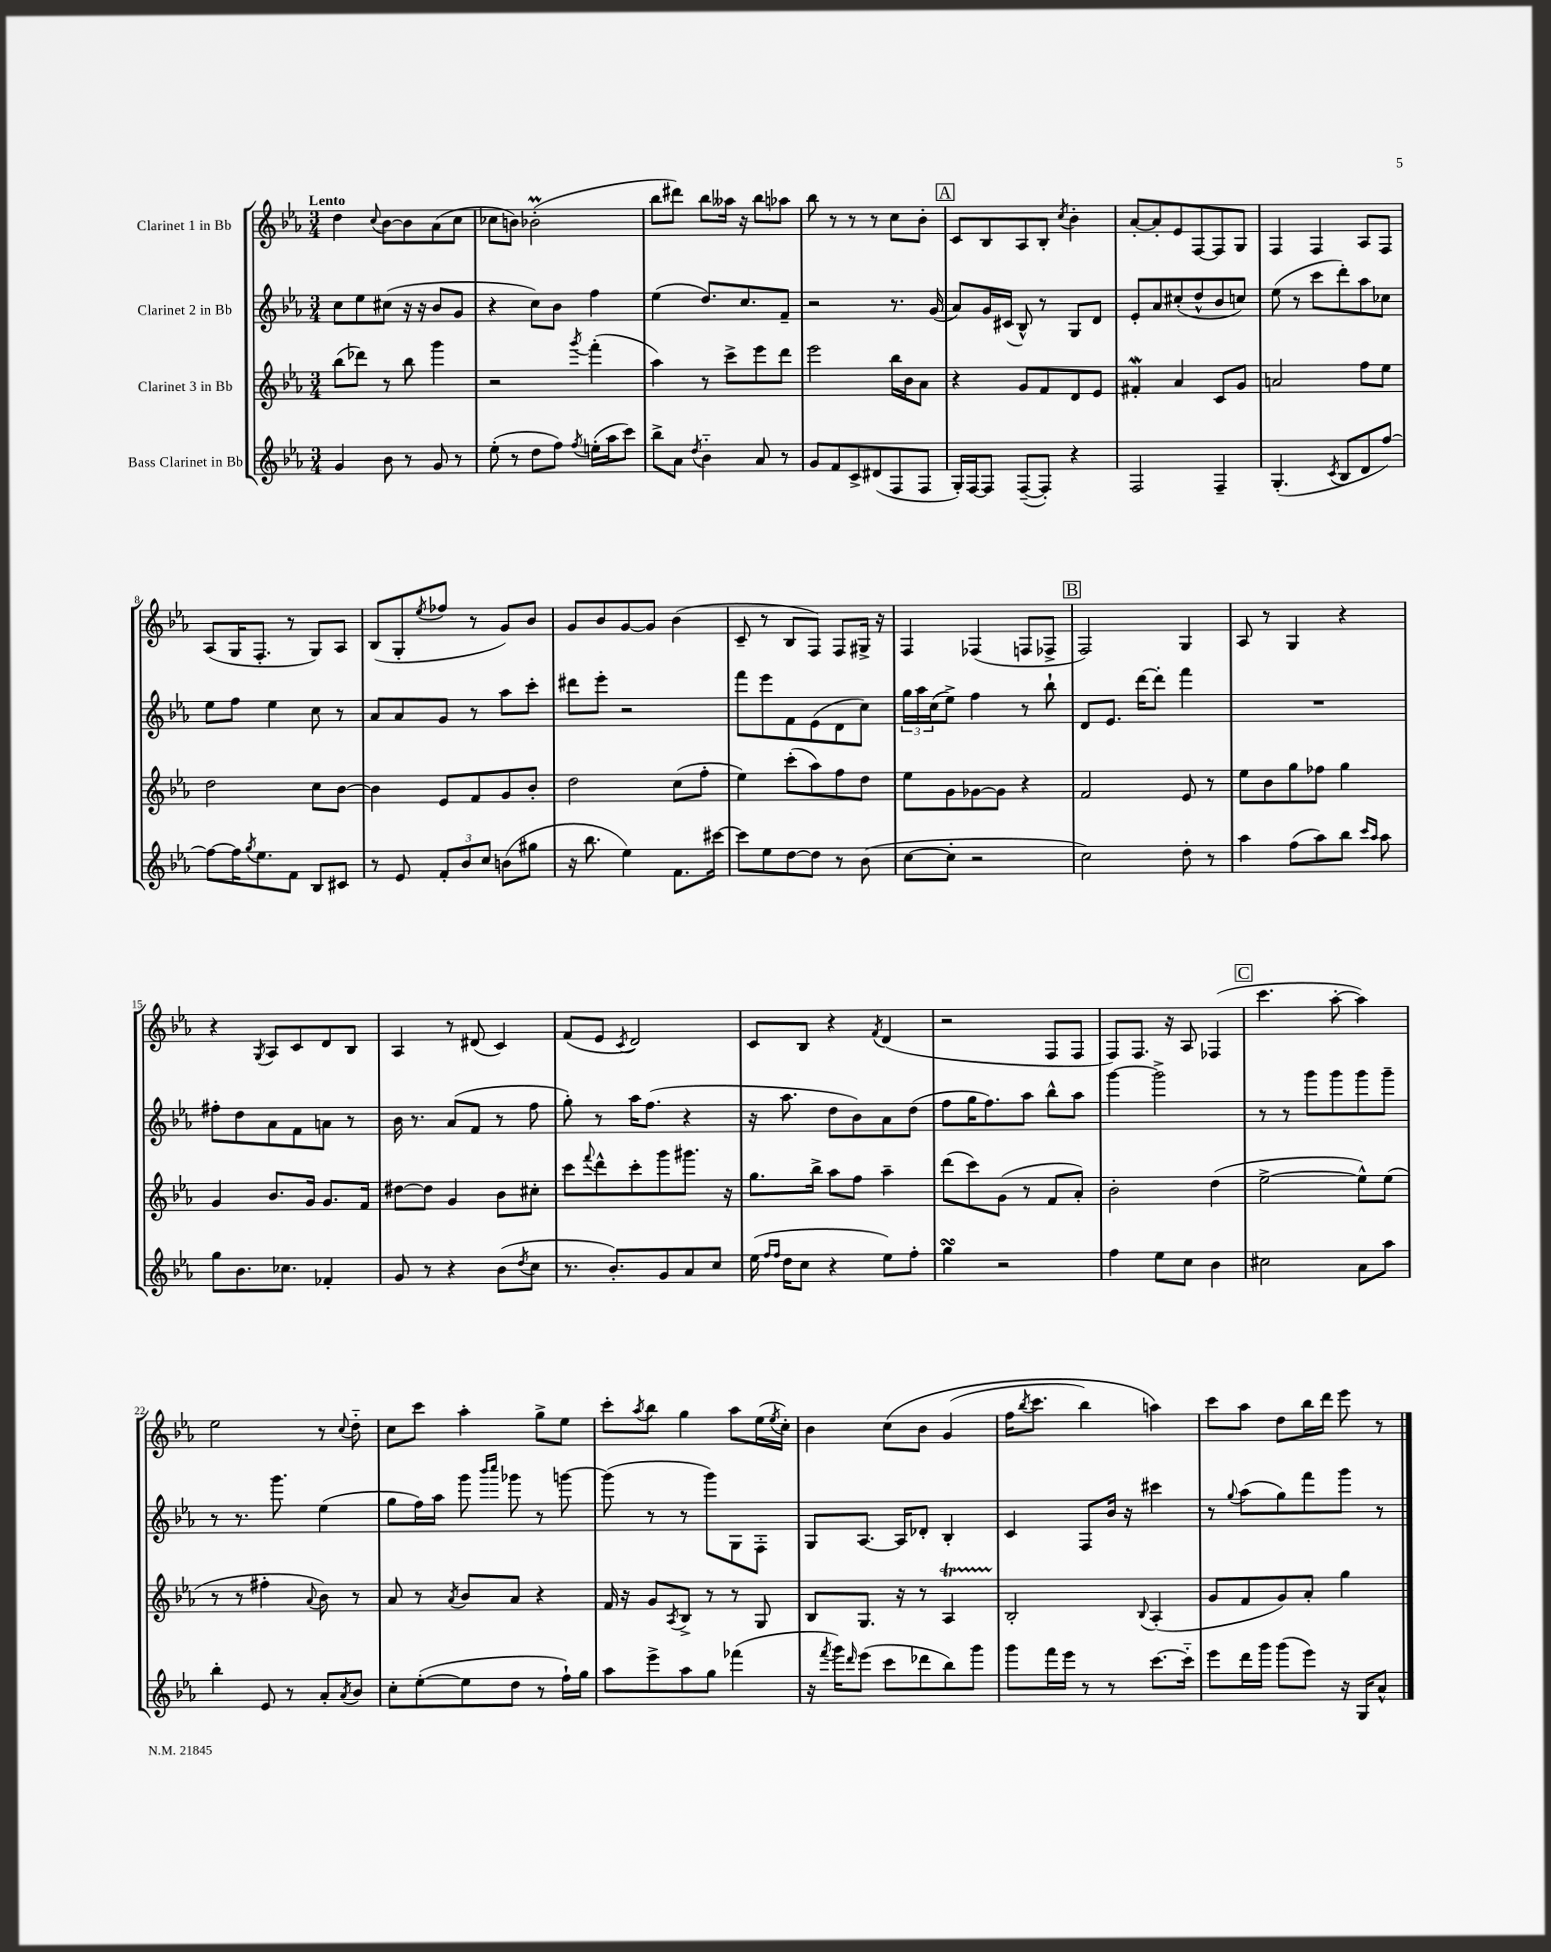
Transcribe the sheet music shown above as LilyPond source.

<<
\new StaffGroup <<
\new Staff = "s0" \with { instrumentName = "Clarinet 1 in Bb" } {
    \clef treble \key ees \major \numericTimeSignature \time 3/4 \tempo "Lento"
    d''4 \appoggiatura { c''8 } bes'8~ bes'8 aes'8( c''8 |
    ces''8 b'8) bes'2-.\prall( |
    bes''8 dis'''8) bes''8 aeses''16 r16 bes''8 aes''8 |
    bes''8 r8 r8 r8 c''8 bes'8-. |
    \mark \markup { \box "A" } c'8 bes8 aes8 bes8-. \acciaccatura { c''8 } bes'4-. |
    aes'8~-. aes'8-. ees'8 f8~ f8 g8 |
    f4 f4 aes8 f8 |
    aes8( g16 f8.-. r8 g8) aes8 |
    bes8( g8-. \acciaccatura { ees''8 } fes''8 r8 g'8) bes'8 |
    g'8 bes'8 g'8~ g'8 bes'4( |
    c'8-- r8 bes8 f8) f8 gis16-> r16 |
    f4 fes4( f8 fes8-> |
    \mark \markup { \box "B" } f2) g4 |
    aes8 r8 g4 r4 |
    r4 \acciaccatura { g8 } aes8 c'8 d'8 bes8 |
    aes4 r8 dis'8( c'4) |
    f'8( ees'8 \acciaccatura { c'8 } d'2) |
    c'8 bes8 r4 \acciaccatura { f'8 } d'4( |
    r2 f8 f8 |
    f8) f8. r16 aes8 fes4( |
    \mark \markup { \box "C" } c'''4. aes''8~-. aes''4) |
    ees''2 r8 \appoggiatura { c''8 } d''8-_ |
    c''8 c'''8 aes''4-. g''8-> ees''8 |
    c'''8-. \acciaccatura { aes''8 } bes''8 g''4 aes''8 ees''16( \acciaccatura { ees''8 } c''16-.) |
    bes'4 c''8\( bes'8 g'4( |
    f''16 \acciaccatura { bes''8 } c'''8. bes''4) a''4\) |
    c'''8 aes''8 d''8 bes''16 d'''16 ees'''8 r8 \bar "|." |
}
\new Staff = "s1" \with { instrumentName = "Clarinet 2 in Bb" } {
    \clef treble \key ees \major \numericTimeSignature \time 3/4
    c''8 ees''8 cis''8( r16 r16 bes'8 g'8 |
    r4 c''8) bes'8 f''4 |
    ees''4( d''8.) c''8. f'8-- |
    r2 r8. g'16( |
    \mark \markup { \box "A" } aes'8) g'16 cis'16( bes8-^) r8 g8 d'8 |
    ees'8-. aes'8 cis''8-.( d''8-^ bes'8 c''8) |
    ees''8( r8 c'''8 d'''8-.) aes''8 ces''8 |
    ees''8 f''8 ees''4 c''8 r8 |
    aes'8 aes'8 g'8 r8 aes''8 c'''8-. |
    dis'''8 ees'''8-. r2 |
    f'''8 ees'''8 f'8 ees'8( d'8 c''8) |
    \tuplet 3/2 { g''16 aes''16 c''16( } ees''8->) f''4 r8 bes''8-! |
    \mark \markup { \box "B" } d'8 ees'8. d'''16~ d'''8-. f'''4 |
    R2. |
    fis''8-. d''8 aes'8 f'8 a'8 r8 |
    bes'16 r8. aes'8( f'8 r8 f''8 |
    g''8-.) r8 aes''16 f''8.( r4 |
    r16 aes''8. d''8 bes'8) aes'8 d''8( |
    f''8 g''16 f''8.) aes''8 bes''8-^ aes''8 |
    g'''4~ g'''2-> |
    \mark \markup { \box "C" } r8 r8 g'''8 g'''8 g'''8 g'''8-- |
    r8 r8. g'''8. ees''4( |
    g''8 f''16) aes''16 g'''8 \grace { bes'''16 c''''16 } ges'''8 r8 g'''8~ |
    g'''8( r8 r8 g'''8) g8 f8-. |
    g8 aes8.~ aes16 des'8-. bes4-. |
    c'4 f8 bes'16 r16 cis'''4 |
    r8 \appoggiatura { g''8 } aes''8( g''8) f'''8 g'''8 r8 \bar "|." |
}
\new Staff = "s2" \with { instrumentName = "Clarinet 3 in Bb" } {
    \clef treble \key ees \major \numericTimeSignature \time 3/4
    bes''8( des'''8) r8 bes''8 g'''4 |
    r2 \acciaccatura { g'''8 } f'''4-.( |
    aes''4) r8 c'''8-> ees'''8 d'''8 |
    ees'''2 bes''16 bes'16 aes'8 |
    \mark \markup { \box "A" } r4 g'8 f'8 d'8 ees'8 |
    fis'4-.\mordent aes'4 c'8 g'8 |
    a'2 f''8 ees''8 |
    d''2 c''8 bes'8~ |
    bes'4 ees'8 f'8 g'8 bes'8-. |
    d''2 c''8( f''8-. |
    ees''4) c'''8-.( aes''8) f''8 d''8 |
    ees''8 g'8 ges'8~ ges'8 r4 |
    \mark \markup { \box "B" } f'2 ees'8 r8 |
    ees''8 bes'8 g''8 fes''8 g''4 |
    g'4 bes'8. g'16 g'8. f'16 |
    dis''8~ dis''8 g'4 bes'8 cis''8-. |
    c'''8 \appoggiatura { f'''8 } d'''8-^ c'''8-. g'''8 gis'''8. r16 |
    g''8. bes''16-> aes''8 f''8 aes''4-- |
    d'''8( c'''8) g'8( r8 f'8 aes'8-.) |
    bes'2-. d''4( |
    \mark \markup { \box "C" } ees''2~-> ees''8-^) ees''8( |
    r8 r8 fis''4-. \appoggiatura { aes'8 } bes'8) r8 |
    aes'8 r8 \acciaccatura { aes'8 } bes'8 aes'8 r4 |
    f'16 r16 g'8 \acciaccatura { aes8 } bes8-> r8 r8 g8 |
    bes8 g8. r16 r8 aes4\startTrillSpan |
    bes2-.\stopTrillSpan \appoggiatura { bes8 } aes4-.( |
    g'8 f'8 g'8) aes'8-. g''4 \bar "|." |
}
\new Staff = "s3" \with { instrumentName = "Bass Clarinet in Bb" } {
    \clef treble \key ees \major \numericTimeSignature \time 3/4
    g'4 bes'8 r8 g'8 r8 |
    ees''8-.( r8 d''8 f''8) \acciaccatura { f''8 } e''16-.( aes''16 c'''8) |
    bes''8-> aes'8 \acciaccatura { d''8 } bes'4-_ aes'8 r8 |
    g'8 f'8 c'8-> dis'8( f8 f8 |
    \mark \markup { \box "A" } g16-.) f16~ f8 f8~--( f8-.) r4 |
    f2 f4-- |
    g4.-.( \acciaccatura { c'8 } bes8 d'8 f''8~) |
    f''8~ f''16 \acciaccatura { g''8 } ees''8. f'8 bes8 cis'8 |
    r8 ees'8 \tuplet 3/2 { f'8-. bes'8 c''8 } b'8( gis''8 |
    r16 bes''8. ees''4) f'8. cis'''16~ |
    cis'''8 ees''8 d''8~ d''8 r8 bes'8( |
    c''8~ c''8-. r2 |
    \mark \markup { \box "B" } c''2) d''8-. r8 |
    aes''4 f''8( aes''8) bes''8 \grace { c'''16 aes''16 } aes''8 |
    g''8 bes'8. ces''8. fes'4-. |
    g'8 r8 r4 bes'8( \acciaccatura { d''8 } c''8 |
    r8. bes'8.-.) g'8 aes'8 c''8 |
    ees''16( \grace { f''16 f''16 } d''16 c''8 r4 ees''8) f''8-. |
    g''4\turn r2 |
    f''4 ees''8 c''8 bes'4 |
    \mark \markup { \box "C" } cis''2 aes'8 aes''8 |
    bes''4-. ees'8 r8 aes'8-. \acciaccatura { aes'8 } bes'8 |
    c''8-. ees''8~-.( ees''8 d''8 r8 f''16-!) g''16 |
    aes''8 ees'''8-> aes''8 g''8 fes'''4( |
    r16 \acciaccatura { f'''8 } g'''16) \grace { d'''16 } ees'''8( c'''8 des'''8 bes''8) g'''8 |
    g'''8 f'''16 ees'''16 r8 r8 c'''8.~ c'''16-_ |
    ees'''8 d'''16 g'''16 g'''8( ees'''8) r16 g16 aes'8-^ \bar "|." |
}
>>
>>
